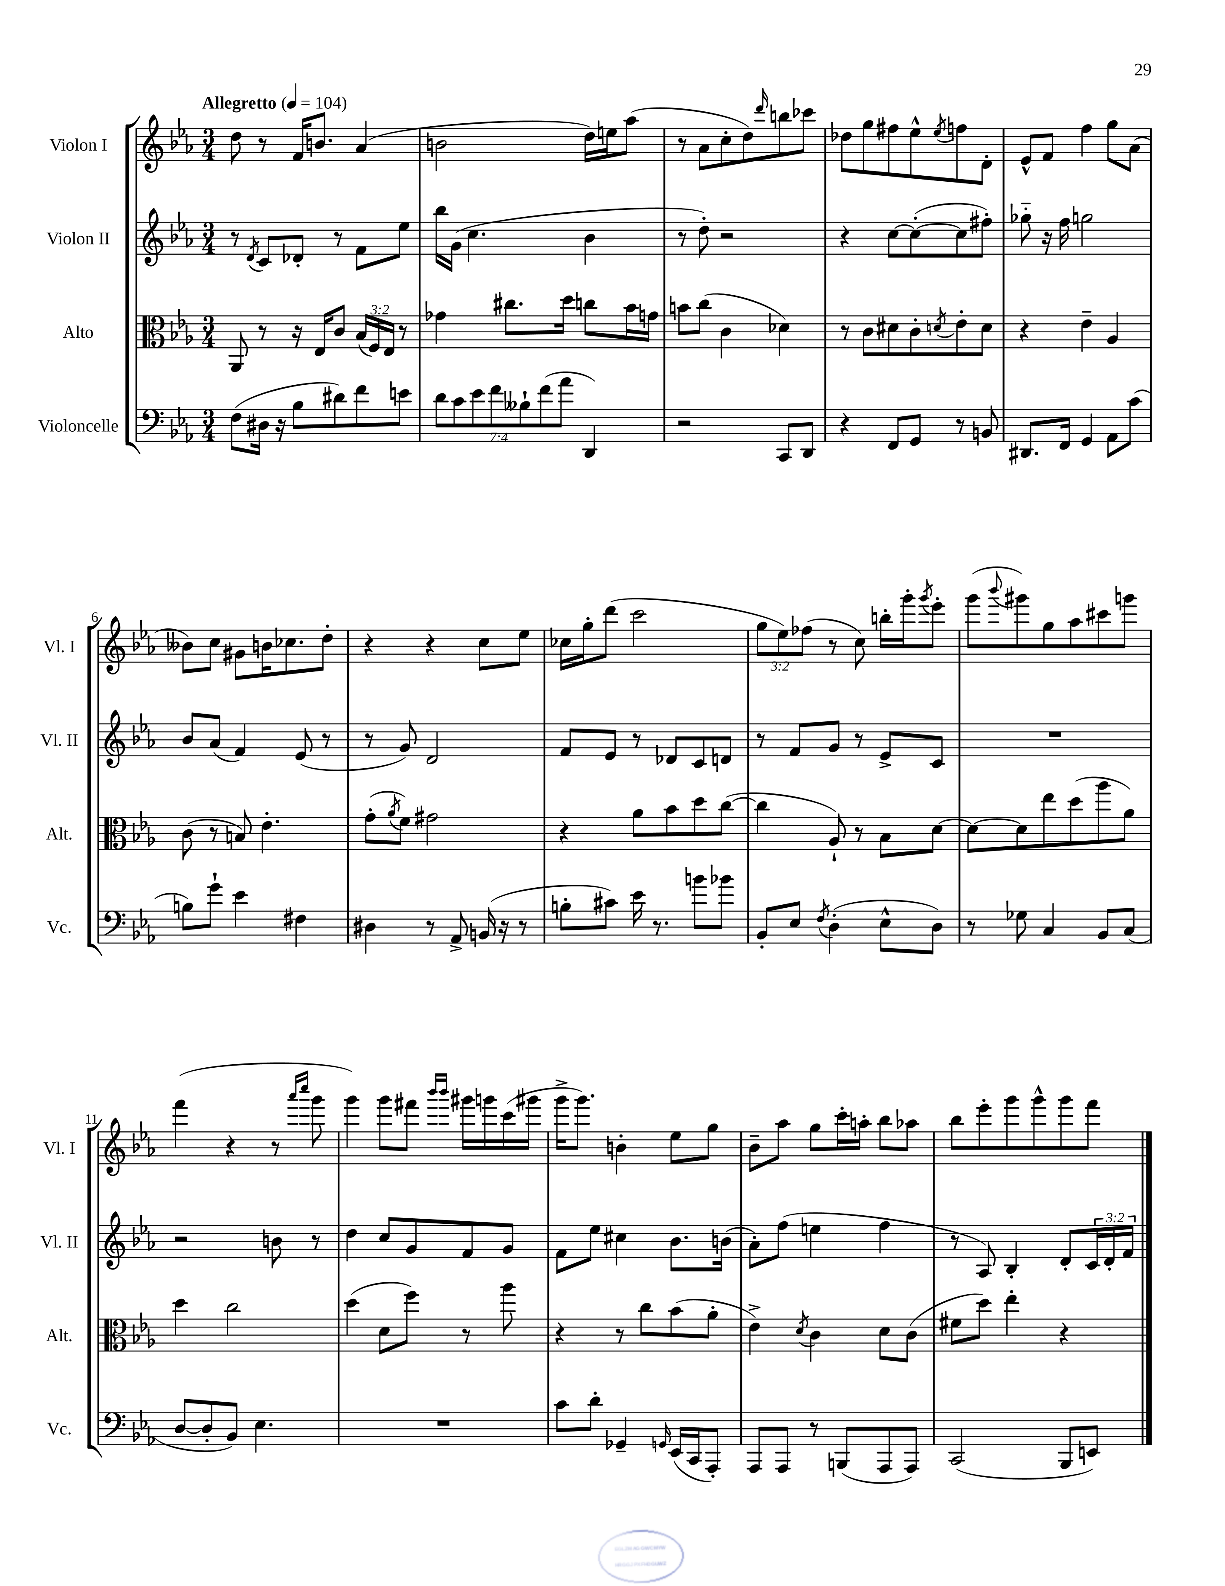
<<
\new StaffGroup <<
\new Staff = "s0" \with { instrumentName = "Violon I" shortInstrumentName = "Vl. I" } {
    \clef treble \key ees \major \numericTimeSignature \time 3/4 \override Staff.TupletNumber.text = #tuplet-number::calc-fraction-text \tempo "Allegretto" 4 = 104
    d''8 r8 f'16 b'8. aes'4( |
    b'2 d''16) e''16 aes''8( |
    r8 aes'8 c''8-. d''8) \grace { d'''16 } b''8 ces'''8 |
    des''8 g''8 fis''8 ees''8-^ \acciaccatura { ees''8 } f''8 d'8-. |
    ees'8-^ f'8 f''4 g''8 aes'8( |
    beses'8) c''8 gis'8 b'16 ces''8. d''8-. |
    r4 r4 c''8 ees''8 |
    ces''16 g''16-. d'''8( c'''2 |
    \tuplet 3/2 { g''8 ees''8) fes''8( } r8 c''8) b''16-. g'''16-. \acciaccatura { g'''8 } ees'''8-. |
    g'''8( \appoggiatura { bes'''8 } gis'''8) g''8 aes''8 cis'''8 g'''8 |
    f'''4( r4 r8 \grace { aes'''16 c''''16 } g'''8 |
    g'''4) g'''8 fis'''8 \grace { bes'''16 bes'''16 } gis'''16 g'''16 c'''16( gis'''16 |
    g'''16-> g'''8.) b'4-. ees''8 g''8 |
    bes'8-- aes''8 g''8 c'''16-. a''16-. bes''8 aes''8 |
    bes''8 ees'''8-. g'''8 g'''8-^ g'''8 f'''8 \bar "|." |
}
\new Staff = "s1" \with { instrumentName = "Violon II" shortInstrumentName = "Vl. II" } {
    \clef treble \key ees \major \numericTimeSignature \time 3/4 \override Staff.TupletNumber.text = #tuplet-number::calc-fraction-text
    r8 \acciaccatura { d'8 } c'8 des'8-. r8 f'8 ees''8 |
    bes''16 g'16( c''4. bes'4 |
    r8 d''8-.) r2 |
    r4 c''8~ c''8~-.( c''8 fis''8-.) |
    ges''8-_ r16 f''16 g''2 |
    bes'8 aes'8( f'4) ees'8( r8 |
    r8 g'8) d'2 |
    f'8 ees'8 r8 des'8 c'8 d'8 |
    r8 f'8 g'8 r8 ees'8-> c'8 |
    R2. |
    r2 b'8 r8 |
    d''4 c''8 g'8 f'8 g'8 |
    f'8 ees''8 cis''4 bes'8. b'16( |
    aes'8-.) f''8( e''4 f''4 |
    r8 aes8) bes4-. d'8-. \tuplet 3/2 { c'16 d'16-. f'16 } \bar "|." |
}
\new Staff = "s2" \with { instrumentName = "Alto" shortInstrumentName = "Alt." } {
    \clef alto \key ees \major \numericTimeSignature \time 3/4 \override Staff.TupletNumber.text = #tuplet-number::calc-fraction-text
    aes,8 r8 r16 ees16 c'8 \tuplet 3/2 { bes16( f16) ees16 } r8 |
    ges'4 cis''8. d''16 c''8 bes'16 g'16 |
    b'8 c''8( c'4 des'4) |
    r8 c'8 dis'8 c'8-. \acciaccatura { d'8 } ees'8-. d'8 |
    r4 ees'4-- aes4 |
    c'8( r8 b8) ees'4.-. |
    g'8-.( \acciaccatura { aes'8 } f'8) gis'2 |
    r4 aes'8 bes'8 d''8 c''8~( |
    c''4 aes8-!) r8 bes8 d'8~ |
    d'8~ d'8 ees''8 d''8( aes''8 aes'8) |
    d''4 c''2 |
    d''4( d'8 f''8) r8 aes''8 |
    r4 r8 c''8 bes'8( aes'8-. |
    ees'4->) \acciaccatura { d'8 } c'4 d'8 c'8( |
    fis'8 d''8) ees''4-. r4 \bar "|." |
}
\new Staff = "s3" \with { instrumentName = "Violoncelle" shortInstrumentName = "Vc." } {
    \clef bass \key ees \major \numericTimeSignature \time 3/4 \override Staff.TupletNumber.text = #tuplet-number::calc-fraction-text
    f8( dis16 r16 bes8 dis'8) f'8 e'8 |
    \tuplet 7/4 { d'8 c'8 ees'8 f'8 beses8-! f'8( aes'8 } d,4) |
    r2 c,8 d,8 |
    r4 f,8 g,8 r8 b,8 |
    dis,8. f,16 g,4 aes,8 c'8( |
    b8) g'8-! ees'4 fis4 |
    dis4 r8 aes,8-> b,16( r16 r8 |
    b8-. cis'8) ees'16 r8. b'8 bes'8 |
    bes,8-. ees8 \acciaccatura { f8 } d4-.( ees8-^ d8) |
    r8 ges8 c4 bes,8 c8( |
    d8~ d8-. bes,8) ees4. |
    R2. |
    c'8 d'8-. ges,4-- \grace { g,16 } ees,16( c,16 aes,,8-.) |
    aes,,8 aes,,8 r8 b,,8( aes,,8 aes,,8) |
    c,2( bes,,8 e,8) \bar "|." |
}
>>
>>
